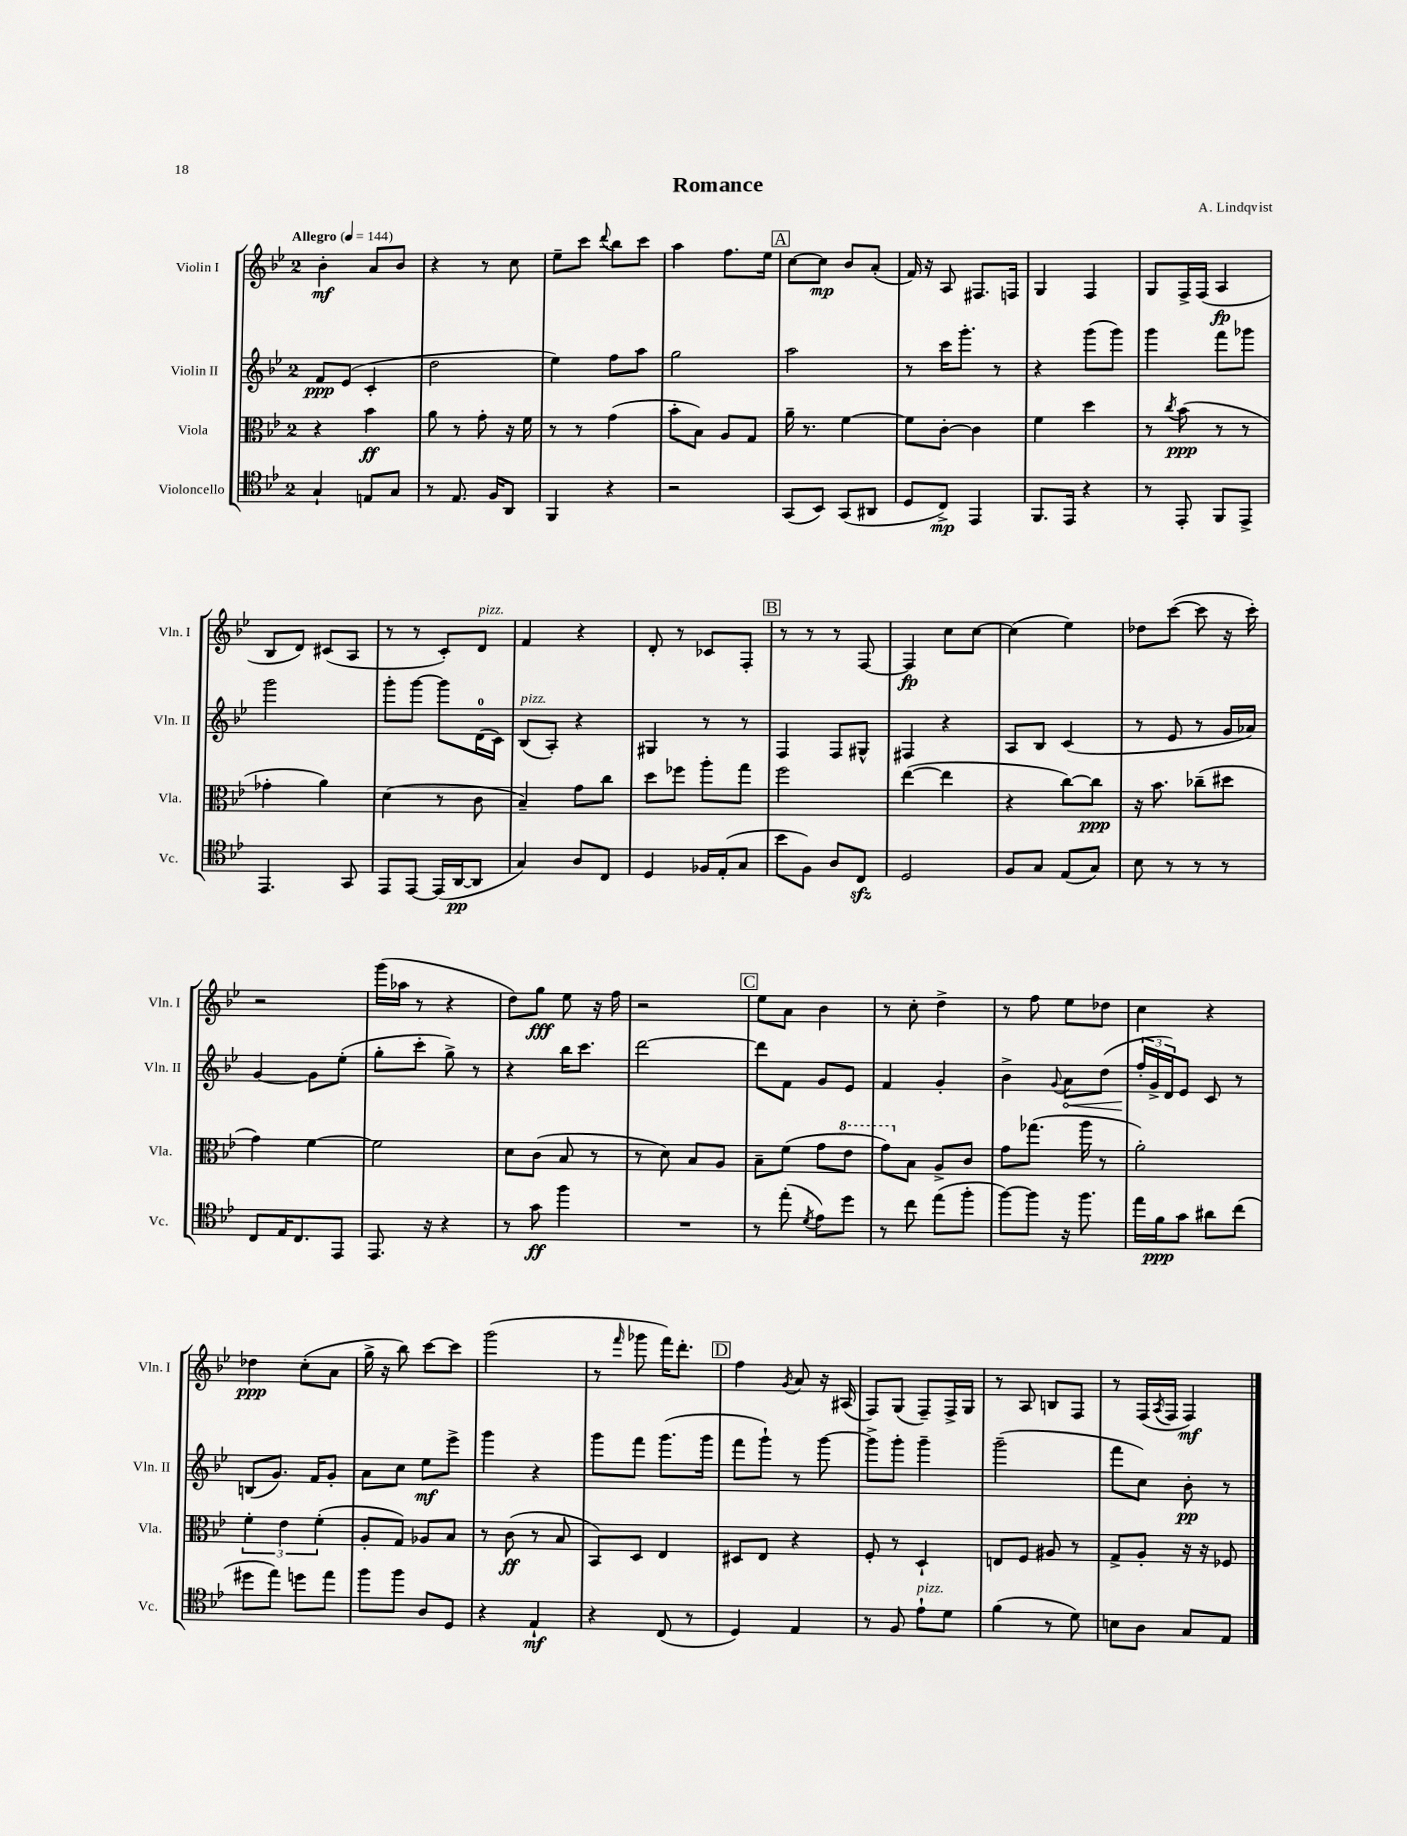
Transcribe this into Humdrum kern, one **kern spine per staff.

**kern	**dynam	**kern	**dynam	**kern	**dynam	**kern	**dynam
*part4	*part4	*part3	*part3	*part2	*part2	*part1	*part1
*staff4	*staff4	*staff3	*staff3	*staff2	*staff2	*staff1	*staff1
*I"Violoncello	*	*I"Viola	*	*I"Violin II	*	*I"Violin I	*
*I'Vc.	*	*I'Vla.	*	*I'Vln. II	*	*I'Vln. I	*
*clefC4	*	*clefC3	*	*clefG2	*	*clefG2	*
*k[b-e-]	*	*k[b-e-]	*	*k[b-e-]	*	*k[b-e-]	*
*M2/4	*	*M2/4	*	*M2/4	*	*M2/4	*
*MM144	*	*MM144	*	*MM144	*	*MM144	*
=1	=1	=1	=1	=1	=1	=1	=1
!	!	!	!	!	!	!LO:TX:a:B:t=Allegro	!
4G`/	.	4r	.	8f/L	ppp	4b-'\	mf
.	.	.	.	(8e-/J	.	.	.
8En/L	.	4b-\	ff	4c'/	.	8a/L	.
8G/J	.	.	.	.	.	8b-/J	.
=2	=2	=2	=2	=2	=2	=2	=2
8r	.	8a\	.	2dd\	.	4r	.
8.E-/	.	8r	.	.	.	.	.
.	.	8g'\	.	.	.	8r	.
16F/KL	.	.	.	.	.	.	.
8AA/J	.	16r	.	.	.	8cc\	.
.	.	16f\	.	.	.	.	.
=3	=3	=3	=3	=3	=3	=3	=3
4FF/	.	8r	.	4ee-\)	.	8ee-~\L	.
.	.	8r	.	.	.	8ccc\J	.
.	.	.	.	.	.	8qqddd/	.
4r	.	(4g\	.	8ff\L	.	8bb-\L	.
.	.	.	.	8aa\J	.	8ccc\J	.
=4	=4	=4	=4	=4	=4	=4	=4
2r	.	8b-'\L	.	2gg\	.	4aa\	.
.	.	8B-\J)	.	.	.	.	.
.	.	8A/L	.	.	.	8.ff\L	.
.	.	8G/J	.	.	.	.	.
.	.	.	.	.	.	16ee-\Jk	.
!!LO:REH:place=s1:t=A
=5	=5	=5	=5	=5	=5	=5	=5
(8GG/L	.	16a~\	.	2aa\	.	[8cc\L	.
.	.	8.r	.	.	.	.	.
8BB-/J)	.	.	.	.	.	8cc\J]	mp
(8GG/L	.	[4f\	.	.	.	8b-/L	.
8AA#X/J	.	.	.	.	.	(8a'/J	.
=6	=6	=6	=6	=6	=6	=6	=6
8D/L	.	8f\L]	.	8r	.	16f/)	.
.	.	.	.	.	.	16r	.
8C^/J)	mp	[8c'\J	.	16ccc\KL	.	8A/	.
.	.	.	.	8.ggg'\J	.	.	.
4EE-/	.	4c\]	.	.	.	8.F#X/L	.
.	.	.	.	8r	.	.	.
.	.	.	.	.	.	16Fn/Jk	.
=7	=7	=7	=7	=7	=7	=7	=7
8.FF/L	.	4f\	.	4r	.	4G/	.
16EE-/Jk	.	.	.	.	.	.	.
4r	.	4dd\	.	(8ggg\L	.	4F/	.
.	.	.	.	8ggg\J)	.	.	.
=8	=8	=8	=8	=8	=8	=8	=8
8r	.	8r	.	4ggg\	.	8G/L	.
.	.	8qcc/	.	.	.	.	.
8EE-'/	.	(8b-\	ppp	.	.	16F^/L	.
.	.	.	.	.	.	(16F/JJ	.
8FF/L	.	8r	.	8fff\L	.	4A/	fp
8EE-^/J	.	8r	.	8ggg-X\J	.	.	.
!!LO:LB:g=z
=9	=9	=9	=9	=9	=9	=9	=9
4.EE-/	.	4g-X'\	.	2ggg\	.	8B-/L	.
.	.	.	.	.	.	8d/J)	.
.	.	4a\)	.	.	.	(8c#X/L	.
8GG/	.	.	.	.	.	8A/J	.
=10	=10	=10	=10	=10	=10	=10	=10
8EE-/L	.	(4d\	.	8ggg'\L	.	8r	.
[8EE-/J	.	.	.	[8ggg\J	.	8r	.
(16EE-/LL]	.	8r	.	8ggg\L]	.	8c'/L)	.
[16AA/J	pp	.	.	.	.	.	.
!	!	!	!	!	!	!LO:TX:a:i:t=pizz.	!
8AA/J]	.	8c\	.	(16d\L	.	8d/J	.
.	.	.	.	16c\JJ)	.	.	.
=11	=11	=11	=11	=11	=11	=11	=11
!	!	!	!	!LO:TX:a:i:t=pizz.	!	!	!
4G/)	.	4B-~/)	.	(8B-/L	.	4f/	.
.	.	.	.	8A'/J)	.	.	.
8A/L	.	8g\L	.	4r	.	4r	.
8C/J	.	8cc\J	.	.	.	.	.
=12	=12	=12	=12	=12	=12	=12	=12
4D/	.	8dd\L	.	4G#X/	.	8d'/	.
.	.	8ff-X\J	.	.	.	8r	.
16F-X/LL	.	8aa'\L	.	8r	.	8c-X/L	.
(16E-'/J	.	.	.	.	.	.	.
8G/J	.	8gg\J	.	8r	.	8F'/J	.
!!LO:REH:place=s1:t=B
=13	=13	=13	=13	=13	=13	=13	=13
8b-\L	.	2ff\	.	4F/	.	8r	.
8F\J)	.	.	.	.	.	8r	.
8A/L	.	.	.	8F/L	.	8r	.
8Czz/J	.	.	.	8G#X^^/J	.	[8F/	.
=14	=14	=14	=14	=14	=14	=14	=14
2D/	.	([4ee-\	.	4F#X/	.	4F/]	fp
.	.	4ee-\]	.	4r	.	8cc\L	.
.	.	.	.	.	.	[8cc\J	.
=15	=15	=15	=15	=15	=15	=15	=15
8F/L	.	4r	.	8A/L	.	(4cc\]	.
8G/J	.	.	.	8B-/J	.	.	.
(8E-/L	.	[8cc\L)	.	(4c/	.	4ee-\)	.
8G/J)	.	8cc\J]	ppp	.	.	.	.
=16	=16	=16	=16	=16	=16	=16	=16
8B-\	.	16r	.	8r	.	8dd-X\L	.
.	.	8.b-\	.	.	.	.	.
8r	.	.	.	8e-/	.	([8ccc\J	.
8r	.	(8cc-X~\L	.	8r	.	8ccc\]	.
8r	.	8dd#X\J	.	16g/LL	.	16r	.
.	.	.	.	16a-X/JJ)	.	16ccc'\)	.
!!LO:LB:g=z
=17	=17	=17	=17	=17	=17	=17	=17
8C/L	.	4g\)	.	[4g/	.	2r	.
16E-/K	.	.	.	.	.	.	.
8.C/	.	.	.	.	.	.	.
.	.	[4f\	.	8g\L]	.	.	.
8EE-/J	.	.	.	(8ee-'\J	.	.	.
=18	=18	=18	=18	=18	=18	=18	=18
8.EE-/	.	2f\]	.	8gg'\L	.	(16ggg\LL	.
.	.	.	.	.	.	16aa-X\JJ	.
.	.	.	.	8ccc'\J	.	8r	.
16r	.	.	.	.	.	.	.
4r	.	.	.	8gg^\)	.	4r	.
.	.	.	.	8r	.	.	.
=19	=19	=19	=19	=19	=19	=19	=19
8r	.	8d\L	.	4r	.	8dd\L)	.
8g\	ff	(8c\J	.	.	.	8gg\J	fff
4ff\	.	8B-/	.	16bb-\KL	.	8ee-\	.
.	.	.	.	8.ccc\J	.	.	.
.	.	8r	.	.	.	16r	.
.	.	.	.	.	.	16ff\	.
=20	=20	=20	=20	=20	=20	=20	=20
2r	.	8r	.	[2ddd\	.	2r	.
.	.	8d\)	.	.	.	.	.
.	.	8B-/L	.	.	.	.	.
.	.	8A/J	.	.	.	.	.
!!LO:REH:place=s1:t=C
=21	=21	=21	=21	=21	=21	=21	=21
8r	.	8B-~\L	.	8ddd\L]	.	8ee-\L	.
(8ee-'\	.	(8f\J	.	8f\J	.	8a\J	.
8qd/	.	.	.	.	.	.	.
8e-\L)	.	8g\L	.	8g/L	.	4b-\	.
*	*	*8va	*	*	*	*	*
8dd\J	.	8ee-\J	.	8e-/J	.	.	.
=22	=22	=22	=22	=22	=22	=22	=22
8r	.	8gg\L)	.	4f/	.	8r	.
*	*	*X8va	*	*	*	*	*
8cc\	.	8B-\J	.	.	.	8cc'\	.
(8ee-\L	.	8A^/L	.	4g'/	.	4dd^\	.
8ff'\J	.	8c/J	.	.	.	.	.
=23	=23	=23	=23	=23	=23	=23	=23
[8ff\L)	.	8g\L	.	4b-^\	.	8r	.
8ff\J]	.	(8.gg-X\J	.	.	.	8ff\	.
.	.	.	.	8qqg/	.	.	.
!	!	!	!	!	!LO:HP:b	!	!
16r	.	.	.	8a\L	<	8ee-\L	.
8.ff\	.	16aa\	.	.	.	.	.
.	.	8r	.	(8dd\J	.	8dd-X\J	.
=24	=24	=24	=24	=24	=24	=24	=24
16ee-\LL	.	2a'\)	.	24ff'/LL	.	4cc\	.
.	.	.	.	24g^/	[	.	.
16f\J	ppp	.	.	.	.	.	.
.	.	.	.	24d/J)	.	.	.
8g\J	.	.	.	8e-/J	.	.	.
8a#X\L	.	.	.	8c/	.	4r	.
(8cc\J	.	.	.	8r	.	.	.
!!LO:LB:g=z
=25	=25	=25	=25	=25	=25	=25	=25
8dd#X\L	.	6f'\	.	(8Bn/L	.	4dd-X\	ppp
8ee-\J)	.	.	.	8.g/J)	.	.	.
.	.	6e-\	.	.	.	.	.
8ddn\L	.	.	.	.	.	(8cc'\L	.
.	.	.	.	16f/KL	.	.	.
.	.	(6f'\	.	.	.	.	.
8ee-\J	.	.	.	8g'/J	.	8a\J	.
=26	=26	=26	=26	=26	=26	=26	=26
8ff\L	.	8A'/L	.	8a\L	.	16gg^\	.
.	.	.	.	.	.	16r	.
8ff\J	.	8G/J)	.	8cc\J	.	8bb-\)	.
8A/L	.	8A-X/L	.	8ee-\L	mf	[8ccc\L	.
8D/J	.	8B-/J	.	8eee-^\J	.	8ccc\J]	.
=27	=27	=27	=27	=27	=27	=27	=27
4r	.	8r	.	4ggg\	.	(2ggg\	.
.	.	(8c\	ff	.	.	.	.
4E-`/	mf	8r	.	4r	.	.	.
.	.	8B-/	.	.	.	.	.
=28	=28	=28	=28	=28	=28	=28	=28
4r	.	8BB-/L)	.	8ggg\L	.	8r	.
.	.	.	.	.	.	16qqfff/	.
.	.	8D/J	.	8fff\J	.	8ggg-X\	.
(8C/	.	4E-/	.	(8.ggg\L	.	16fff\KL)	.
.	.	.	.	.	.	8.ddd'\J	.
8r	.	.	.	.	.	.	.
.	.	.	.	16ggg\Jk	.	.	.
!!LO:REH:place=s1:t=D
=29	=29	=29	=29	=29	=29	=29	=29
4D/)	.	8D#X/L	.	8fff\L	.	4ff\	.
.	.	8E-/J	.	8ggg`\J)	.	.	.
.	.	.	.	.	.	8qg/	.
4E-/	.	4r	.	8r	.	8a/	.
.	.	.	.	[8ggg\	.	16r	.
.	.	.	.	.	.	(16A#X/	.
=30	=30	=30	=30	=30	=30	=30	=30
8r	.	8F'/	.	8ggg^\L]	.	8F/L)	.
8F/	.	8r	.	8ggg'\J	.	(8G/J	.
!LO:TX:a:i:t=pizz.	!	!	!	!	!	!	!
8e-`\L	.	4D`/	.	4ggg~\	.	8F~/L)	.
8d\J	.	.	.	.	.	16F^/L	.
.	.	.	.	.	.	16G/JJ	.
=31	=31	=31	=31	=31	=31	=31	=31
(4f\	.	8En/L	.	(2ggg~\	.	8r	.
.	.	8F/J	.	.	.	8A/	.
8r	.	8A#X/	.	.	.	8Bn/L	.
8d\)	.	8r	.	.	.	8F/J	.
=32	=32	=32	=32	=32	=32	=32	=32
8Bn\L	.	8G^/L	.	8fff\L	.	8r	.
8A\J	.	8A'/J	.	8cc\J)	.	(16F/LL	.
.	.	.	.	.	.	8qA/	.
.	.	.	.	.	.	16F/JJ	.
8G/L	.	16r	.	8b-'\	pp	4F/)	mf
.	.	16r	.	.	.	.	.
8E-/J	.	8F-X/	.	8r	.	.	.
==	==	==	==	==	==	==	==
*-	*-	*-	*-	*-	*-	*-	*-
